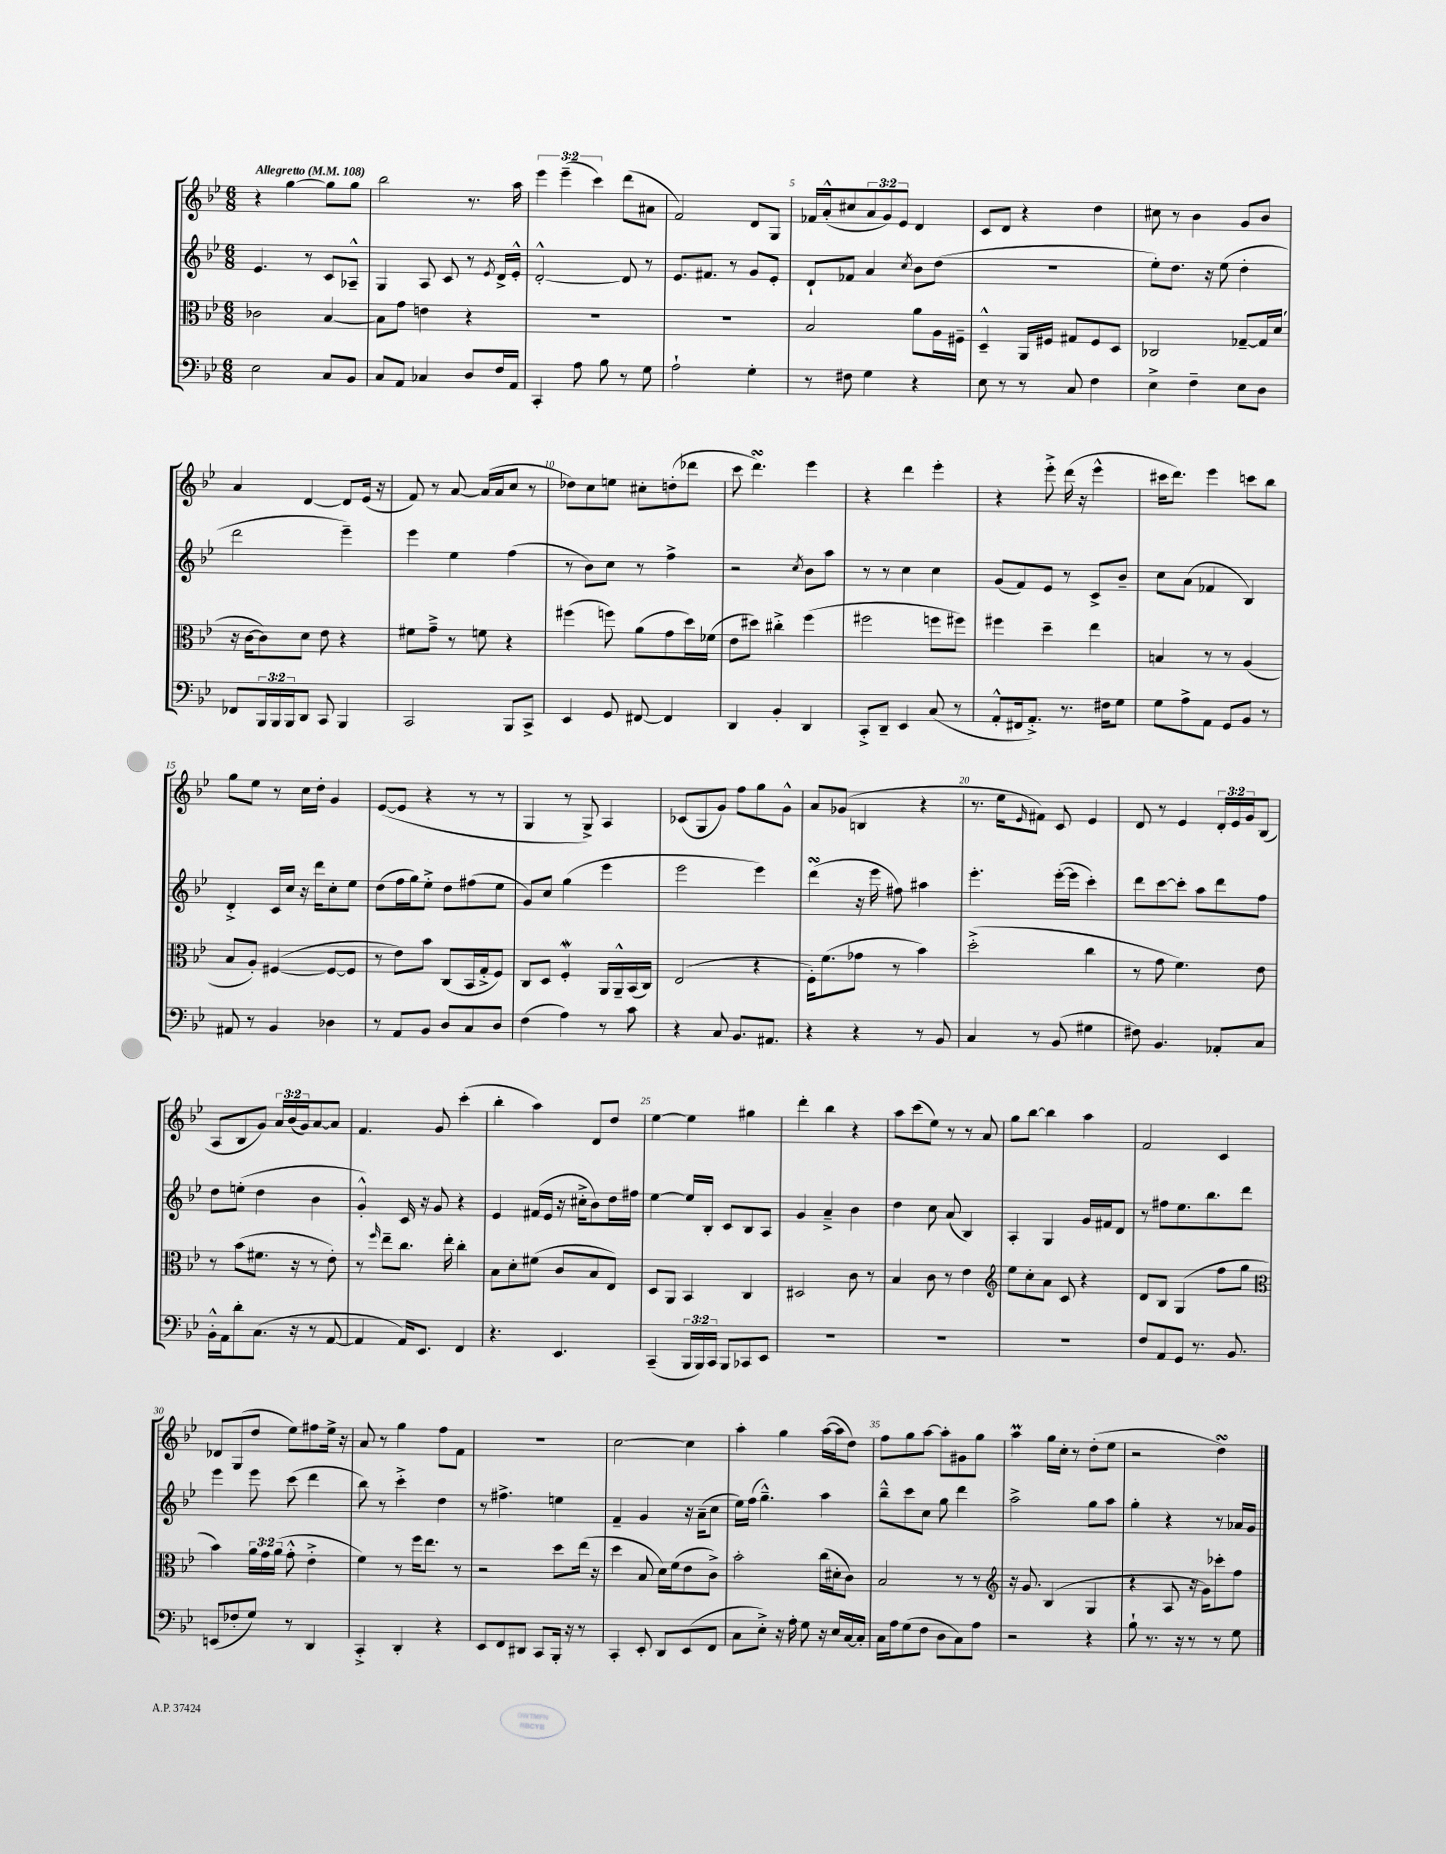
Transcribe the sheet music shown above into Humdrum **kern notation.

**kern	**kern	**kern	**kern
*staff4	*staff3	*staff2	*staff1
*clefF4	*clefC3	*clefG2	*clefG2
*k[b-e-]	*k[b-e-]	*k[b-e-]	*k[b-e-]
*M6/8	*M6/8	*M6/8	*M6/8
*MM108	*MM108	*MM108	*MM108
2E-	2c-	4.e-	4r
.	.	.	[4gg
.	.	8r	.
8C	[4B-	8c	8gg]
8BB-	.	8A-~^^	8gg
=	=	=	=
8C	8B-]	4G	2bb-
8AA	8g	.	.
4C-	4e	8A	.
.	.	8c	.
8D	4r	8r	8.r
.	.	8qe-	.
16F	.	16d^	.
16AA	.	16e-'^^	16aa
=	=	=	=
4CC'	2.r	[2d'^^	6eee-
.	.	.	(6eee-~
8A	.	.	.
.	.	.	6ccc)
8B-	.	.	.
8r	.	8d]	(8ddd
8G	.	8r	8a#
=	=	=	=
2A`	2.r	8.e-	2f)
.	.	8.f#	.
.	.	8r	.
4G'	.	8g	8d
.	.	8e-'	8G
=	=	=	=
8r	2B-	8d`	16f-
.	.	.	(16a'^^
8F#	.	8f-	8cc#
4G	.	4a	12a
.	.	.	12g)
.	.	.	12e-
.	.	8qcc	.
4r	8a	8b-	4d
.	16A	(8dd	.
.	16F#~	.	.
=	=	=	=
8E-	4D~^^	2.r	8c
8r	.	.	8d
8r	16AA	.	4r
.	16F#	.	.
8C	8G#	.	.
4F	8F#	.	4dd
.	8D	.	.
=	=	=	=
4E-^	2C-	8ee-')	8cc#
.	.	8.dd	8r
4F~	.	.	4b-
.	.	16r	.
.	.	(8ee-	.
8E-	[8G-~	4dd'	8g
8D	16G-]	.	8b-
.	(16d	.	.
=	=	=	=
8FF-	16r	2ddd	4a
.	[16c	.	.
24BBB-	8c])	.	.
24BBB-	.	.	.
24BBB-	.	.	.
8DD	8d	.	[4d
8CC	8e-	.	.
4BBB-	4r	4eee-~)	8d]
.	.	.	(16e-
.	.	.	16r
=	=	=	=
2CC	8f#	4eee-	8f)
.	8g~^	.	8r
.	8r	4ee-	[8a
.	8f	.	(16a]
.	.	.	16a
8BBB-	4r	(4ff	8cc
8CC^	.	.	8r
=	=	=	=
4EE-	(4ff#	8r	8dd-)
.	.	8b-)	8cc
8GG	8ff)	8cc	8ee
[8FF#	(8a	8r	8cc#'
4FF#]	8g	4ff^	(8dd'
.	16dd)	.	8ddd-
.	(16f-	.	.
=	=	=	=
4DD	8e-	2r	8ccc
.	8dd#)	.	4.ddd)
4BB-'	4cc#'^	.	.
.	.	8qcc	.
4DD	(4ff	8b-	4eee-
.	.	8aa	.
=	=	=	=
8CC'^	2ff#	8r	4r
8DD~	.	8r	.
4EE-	.	4cc	4ddd
(8C	8ff	4cc	4eee-'
8r	8ff#)	.	.
=	=	=	=
8AA'^^	4ff#	(8g	4r
16FF#	.	8f)	.
8.AA'^)	.	.	.
.	4dd~	8e-	8eee-'^
8.r	.	8r	(16ddd
.	.	.	16r
.	4ee-	8c^	4eee-^^
16F#	.	.	.
8G	.	8b-~	.
=	=	=	=
8G	4B	8cc	16ccc#
.	.	.	8.ddd)
8A^	.	(8a	.
8AA	8r	4f-	4eee-
8GG	8r	.	.
8BB-	(4A	4B-)	8ccc
8r	.	.	8bb-
=	=	=	=
8AA#	8B-	4d'^	8gg
8r	8A')	.	8ee-
4BB-	([4F#	16c	8r
.	.	16cc	.
.	.	16r	16cc
.	.	16ddd	16dd'
4D-	8F#_	8cc'	4g
.	8F#]	8ee-	.
=	=	=	=
8r	8r	(8dd	([8e-
8AA	8e-)	16ff	8e-]
.	.	16gg)	.
8BB-	8b-	8ee-'^	4r
8D	(8C	8dd	.
8C	16BB-	(8ff#	8r
.	16G'^	.	.
8D	8F)	8ee-	8r
=	=	=	=
(4F	8C	8g)	4G
.	8D	8cc	.
4A)	4F'	(4gg	8r
.	.	.	8G^)
8r	16AA	4eee-	4A
.	16AA~^^	.	.
8c	(16BB-	.	.
.	16C)	.	.
=	=	=	=
4r	(2E-	2eee-	(8c-
.	.	.	8G
8C	.	.	8g)
8.BB-	.	.	8ff
.	4r	4eee-)	8gg
8.AA#	.	.	.
.	.	.	8g^^
=	=	=	=
4r	16F')	(4ddd	8a
.	(8.f	.	.
.	.	.	(8g-
4r	8g-	16r	4B
.	.	16eee-	.
.	8r	8ff#)	.
8r	4b-)	4aa#	4r
8BB-	.	.	.
=	=	=	=
4C	(2dd'^	4.eee-'	8.r
.	.	.	16ee-
.	.	.	16qqe-
8r	.	.	8f#)
(8BB-	.	([16eee-'	8c
.	.	16eee-]	.
4G#	4cc	4ccc')	4e-
=	=	=	=
8F#)	8r	8ddd	8d
4.BB-	8g	[8ccc	8r
.	4.f)	8ccc']	4e-
.	.	8aa	.
8AA-'	.	8ddd	24d'
.	.	.	24e-
.	.	.	24g
8C	8e-	8ff	(8B-
=	=	=	=
16BB-'^^	8r	8dd	8A
16AA	.	.	.
8d'	(8b-	(8ee'	8B-
(8.C	8.f#	4dd	8g)
.	.	.	24a
.	.	.	(24b-
16r	16r	.	.
.	.	.	24g)
8r	8r	4b-	[8a
[8AA	8e-')	.	8a]
=	=	=	=
4AA]	8r	4g'^^)	4.f
.	16qqff	.	.
.	8ee-~	.	.
16AA)	8.cc	16c	.
8.EE-	.	16r	.
.	.	8g	8g
.	16ee-'	.	.
4FF	4cc'	4r	(4ccc'
=	=	=	=
4.r	8B-	4e-	4bb-'
.	8d'	.	.
.	(8f#	(16f#	4aa)
.	.	16e-	.
4.EE-	8c	16r	.
.	.	16cc#'^	.
.	8B-	8b-)	8d
.	8E-)	16dd	8dd
.	.	16ff#	.
=	=	=	=
(4CC~	8D	[4ee-	[4ee-
.	8AA	.	.
24BBB-	4BB-	16ee-]	4ee-]
24BBB-)	.	.	.
.	.	16B-'	.
24CC	.	.	.
8BBB-	.	8c	.
8CC-	4C	8B-	4gg#
8EE-	.	8A	.
=	=	=	=
2.r	2D#	4g	4ddd'
.	.	4a~^	4bb-
.	8c	4b-	4r
.	8r	.	.
=	=	=	=
2.r	4B-	4dd	8aa
.	.	.	(8ccc
.	8c	8cc	8ee-)
.	8r	(8a	8r
.	4e-	4B-)	8r
.	.	.	8a
=	=	=	=
*	*clefG2	*	*
2.r	8ee-	4A'	8gg
.	8cc'	.	[8bb-
.	8a	4G	4bb-]
.	8c	.	.
.	4r	16g	4aa
.	.	16f#	.
.	.	8d	.
=	=	=	=
8F	8d	8r	2f
8AA	8B-	8ff#	.
8GG	(4G	8.ee-	.
8.r	.	.	.
.	.	8.bb-	.
.	8ff	.	4c
8.BB-	.	.	.
.	8gg	8ddd	.
=	=	=	=
*	*clefC3	*	*
(8EE	4b-)	4eee-	8d-
8F-'	.	.	(8G
8G)	24a	8eee-	8dd
.	24g	.	.
.	(24a	.	.
8r	8g'^^	(8ccc	8ee-)
4DD	4e-'^	4ddd	8ff#
.	.	.	16ee-^
.	.	.	16r
=	=	=	=
4CC'^	4f)	8bb-)	8a
.	.	8r	8r
4DD'	8r	4ccc'^	4gg
.	16ff	.	.
.	8.ee-	.	.
4r	.	4dd	8ff
.	8r	.	8f
=	=	=	=
8EE-	2r	8r	2.r
8FF	.	4.ff#^	.
8DD#	.	.	.
8CC	.	.	.
16BBB-'	8dd	4ee	.
16r	.	.	.
8r	(16ee-	.	.
.	16r	.	.
=	=	=	=
4CC'	4dd	4f~	[2cc
8EE-'	8B-	4g	.
8DD	16d)	.	.
.	(16f	.	.
(8EE-	8e-	16r	4cc]
.	.	(16a~	.
8FF	8c^)	8cc	.
=	=	=	=
8C	2b-'	16ee-)	4aa'
.	.	(16ff	.
8E-'^)	.	4.gg~^^)	.
16r	.	.	4gg
16A'	.	.	.
8G	.	.	.
16r	(16cc	4aa	([16aa
16E-	16d#'	.	16aa]
[16C	8c)	.	8dd)
16C']	.	.	.
=	=	=	=
16C	2B-	8bb-~^^	8ff
16A	.	.	.
(8G	.	8ccc	8gg
8F	.	8cc	[8aa
8D	.	8gg	8aa']
8C)	8r	4ddd	8g#
8A	8r	.	8gg
=	=	=	=
*	*clefG2	*	*
2r	16r	2aa^	4aa
.	8.g	.	.
.	(4B-	.	16gg
.	.	.	16cc'
.	.	.	8r
4r	4G	8gg	(8dd'
.	.	8aa	8ee-
=	=	=	=
8B-`	4r	4gg'	2r
8.r	.	.	.
.	8A	4r	.
16r	.	.	.
8r	16r	.	.
.	16g)	.	.
8r	8ccc-'	8r	4dd)
8G	8ff	16a-	.
.	.	16g	.
==	==	==	==
*-	*-	*-	*-
